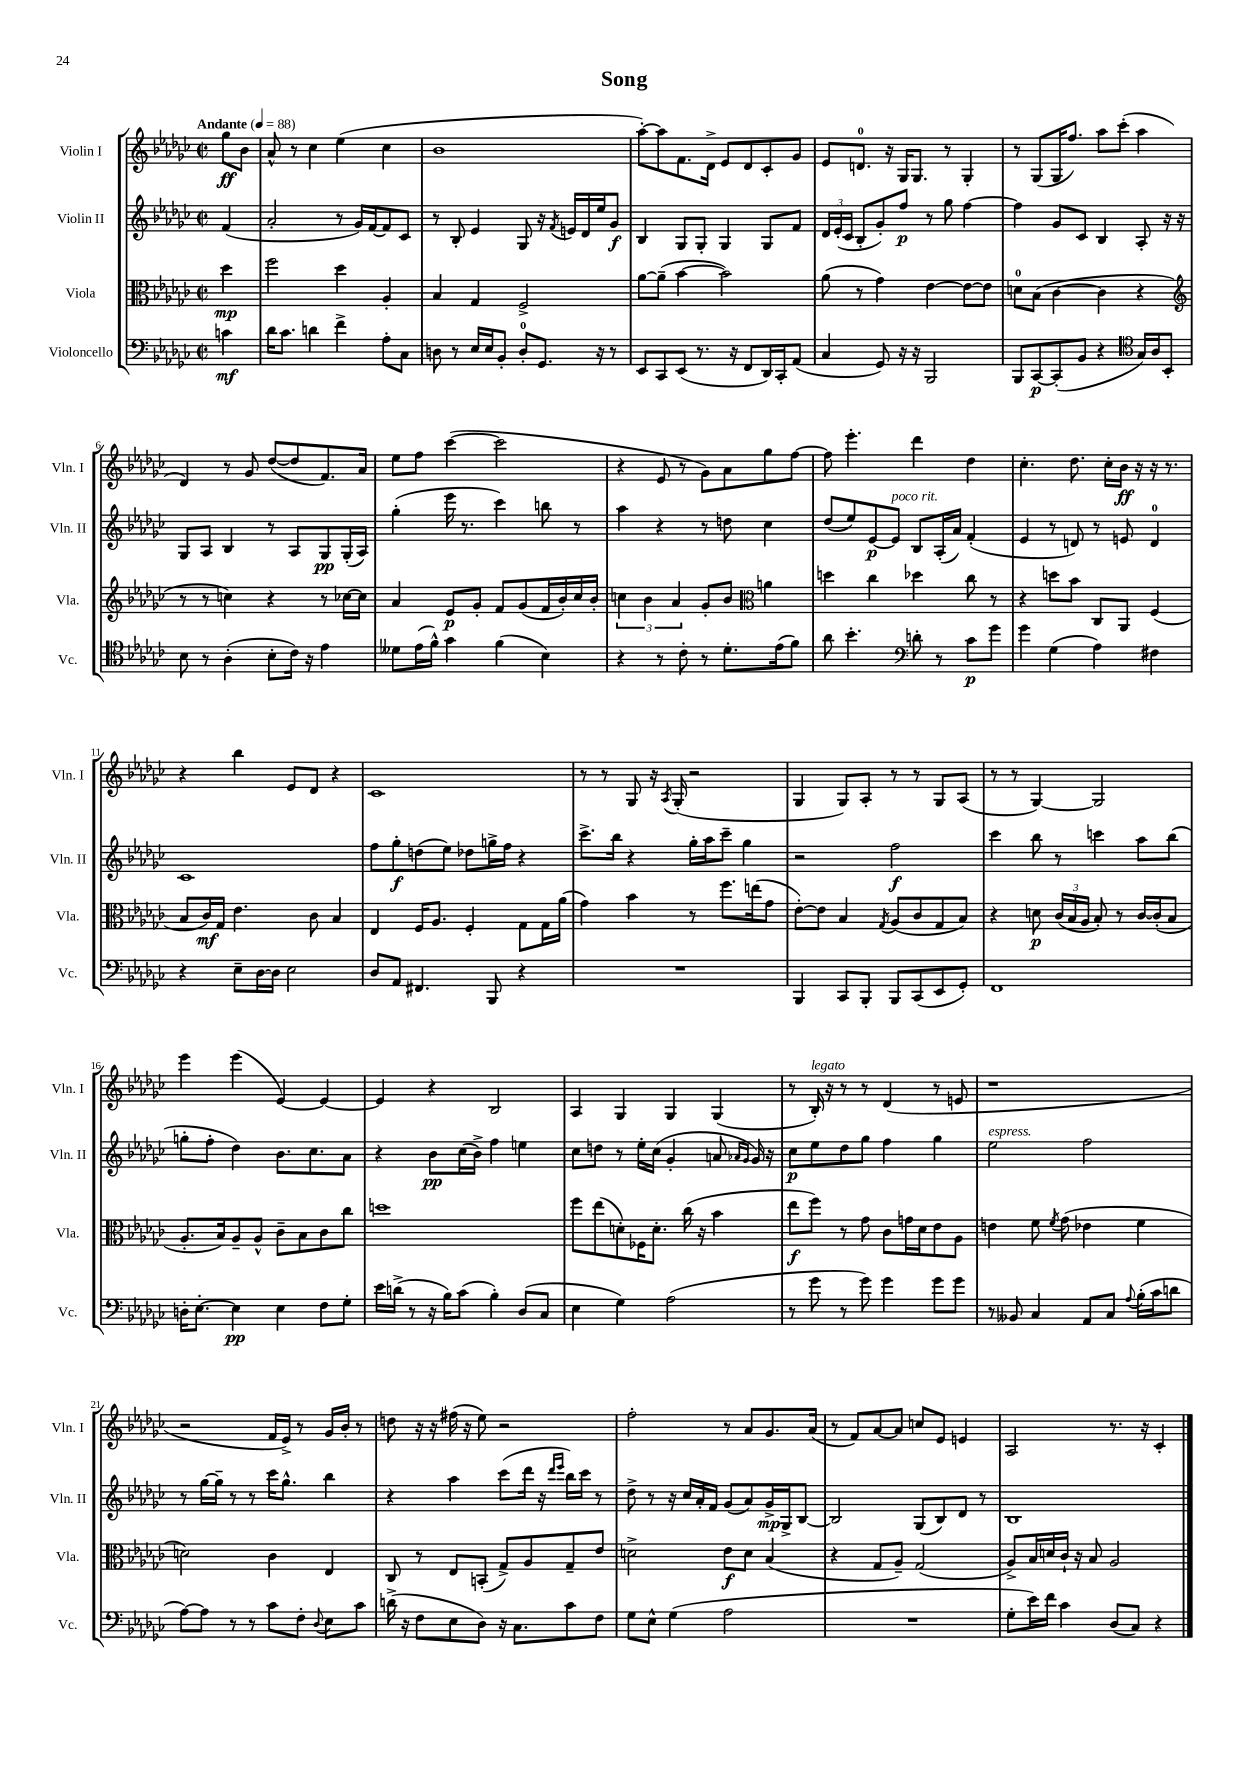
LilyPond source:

\header { title = "Song" }
<<
\new StaffGroup <<
\new Staff = "s0" \with { instrumentName = "Violin I" shortInstrumentName = "Vln. I" } {
    \clef treble \key ges \major \defaultTimeSignature \time 2/2 \partial 4 \tempo "Andante" 4 = 88
    \autoBeamOff ges''8[\ff bes'8] |
    aes'8-^ r8 ces''4 ees''4( ces''4 |
    bes'1 |
    aes''8[~-.) aes''8 f'8. des'16]-> ees'8[ des'8 ces'8-. ges'8] |
    ees'8[ d'8.]-0 r16 ges16[ ges8.] r8 ges4-. |
    r8 ges8[( ges16 f''8.]) aes''8[ ces'''8]-.( aes''4 |
    des'4) r8 ges'8 des''8[~( des''8 f'8.) aes'16] |
    ees''8[ f''8] ces'''4~( ces'''2 |
    r4 ees'8 r8 ges'8[) aes'8 ges''8 f''8]~ |
    f''8 ees'''4.-. des'''4 des''4 |
    ces''4.-. des''8. ces''16[-. bes'16]\ff r16 r16 r8. |
    r4 bes''4 ees'8[ des'8] r4 |
    ces'1 |
    r8 r8 ges8 r16 \acciaccatura { aes8 } ges16-.( r2 |
    ges4 ges8[) aes8]-. r8 r8 ges8[ aes8]( |
    r8 r8 ges4~) ges2 |
    ees'''4 ees'''4( ees'4~) ees'4~ |
    ees'4 r4 bes2 |
    aes4 ges4 ges4 ges4( |
    r8 bes16-.^\markup { \italic "legato" }) r16 r8 r8 des'4( r8 e'8 |
    r1 |
    r2 f'16[ ees'16]->) r8 ges'16[ bes'16]-. r8 |
    d''8 r16 r16 fis''16( r16 ees''8) r2 |
    f''2-. r8 aes'8[ ges'8. aes'16]( |
    r8 f'8[) aes'8~ aes'8] c''8[ ees'8] e'4 |
    aes2 r8. r16 ces'4-. \bar "|." |
}
\new Staff = "s1" \with { instrumentName = "Violin II" shortInstrumentName = "Vln. II" } {
    \clef treble \key ges \major \defaultTimeSignature \time 2/2 \partial 4
    \autoBeamOff f'4( |
    aes'2-. r8 ges'16[) f'16~ f'8 ces'8] |
    r8 bes8-. ees'4 ges8 r16 \acciaccatura { f'8 } e'16[ des'16 ees''16 ges'8]\f |
    bes4 ges8[ ges8]-. ges4 ges8[ f'8] |
    \tuplet 3/2 { des'16[ ees'16-.( ces'16] } bes8[-. ges'8-.) f''8]\p r8 ges''8 f''4~ |
    f''4 ges'8[ ces'8] bes4 aes8-. r16 r16 |
    ges8[ aes8] bes4 r8 aes8[ ges8\pp ges16-.( aes16]) |
    ges''4-.( ees'''16 r8. ces'''4) b''8 r8 |
    aes''4 r4 r8 d''8 ces''4 |
    des''8[( ees''8) ees'8~\p ees'8]^\markup { \italic "poco rit." } bes8[ aes16-.( aes'16]) f'4-.( |
    ees'4 r8 d'8) r8 e'8 d'4-0 |
    ces'1 |
    f''8[ ges''8-.\f d''8( ees''8]) des''8[ g''16-> f''16] r4 |
    ces'''8.[-> bes''16] r4 ges''16[-. aes''16 ces'''8]-- ges''4 |
    r2 f''2\f |
    ces'''4 bes''8 r8 c'''4 aes''8[ bes''8]( |
    g''8[-. f''8]-. des''4) bes'8.[ ces''8. aes'8] |
    r4 bes'8[\pp ces''16( bes'16]->) f''4 e''4 |
    ces''8[ d''8] r8 ees''16[-. ces''16]( ges'4-. a'8 \grace { aes'16[ ges'16] } ges'16) r16 |
    ces''8[\p ees''8 des''8 ges''8] f''4 ges''4 |
    ees''2^\markup { \italic "espress." } f''2 |
    r8 ges''16[~ ges''16]-- r8 r8 ces'''16[ ges''8.]-^ bes''4 |
    r4 aes''4 ces'''8[( des'''16] r16 \grace { des'''16[ ees'''16] } bes''16[) ces'''16] r8 |
    des''8-> r8 r16 ces''16[ aes'16-. f'16] ges'8[( aes'8) ges'16->\mp ges16-> bes8]~ |
    bes2 ges8[( bes8) des'8] r8 |
    bes1 \bar "|." |
}
\new Staff = "s2" \with { instrumentName = "Viola" shortInstrumentName = "Vla." } {
    \clef alto \key ges \major \defaultTimeSignature \time 2/2 \partial 4
    \autoBeamOff des''4\mp |
    f''2 des''4 aes4-. |
    bes4 ges4 f2-> |
    aes'8[~ aes'8]--( bes'4~ bes'2) |
    aes'8( r8 ges'4) ees'4~ ees'8[~ ees'8] |
    d'8[-0 bes8]( ces'4~ ces'4 r4 |
    \clef treble r8 r8 c''4) r4 r8 ces''16[~ ces''16] |
    aes'4 ees'8[\p ges'8]-. f'8[ ges'8( f'16 bes'16-.) ces''16 bes'16]-. |
    \tuplet 3/2 { c''4 bes'4 aes'4 } ges'8[-. bes'8] \clef alto a'4 |
    d''4 ces''4 des''4 ces''8 r8 |
    r4 d''8[ bes'8] ces8[ aes,8] f4( |
    bes8[ ces'16\mf) ges16] ees'4. ces'8 bes4 |
    ees4 f16[ aes8.] f4-. ges8[ ges16 aes'16]( |
    ges'4) bes'4 r8 f''8.[ e''16( ges'8] |
    ees'8[~-.) ees'8] bes4 \acciaccatura { ges8 } aes8[( ces'8 ges8 bes8]) |
    r4 d'8\p \tuplet 3/2 { ces'16[( bes16 aes16] } bes8-.) r8 ces'16[~ ces'16-.( bes8] |
    aes8.[-. bes16) aes8-- aes8]-^ ces'8[-- bes8 ces'8 ces''8] |
    d''1 |
    f''8[ ees''8( d'8-.) fes16 d'8.]-. ces''16( r16 bes'4 |
    ees''8[\f f''8]) r8 ges'8 ces'8[ g'16 des'16 ees'8 aes8] |
    e'4 f'8 \acciaccatura { f'8 } ges'8( ees'4 f'4 |
    d'2) ces'4 ees4 |
    ces8 r8 ees8[ b,8]-.( ges8[->) aes8 ges8-- ees'8] |
    d'2-> ees'8[\f d'8] bes4( |
    r4 ges8[ aes8]--) ges2( |
    aes8[->) bes16 d'16 ces'16]-! r16 bes8 aes2 \bar "|." |
}
\new Staff = "s3" \with { instrumentName = "Violoncello" shortInstrumentName = "Vc." } {
    \clef bass \key ges \major \defaultTimeSignature \time 2/2 \partial 4
    \autoBeamOff c'4\mf |
    des'16[ ces'8.] d'4 f'4-> aes8[-. ces8] |
    d8 r8 ees16[ ees16 bes,8]-. d8[-0-. ges,8.] r16 r8 |
    ees,8[ ces,8 ees,8]( r8. r16 f,8[ des,16) ces,16-. aes,8]( |
    ces4 ges,8) r16 r16 bes,,2 |
    bes,,8[ ces,8~\p ces,8-.( bes,8] r4 \clef tenor ges16[) aes16 bes,8]-. |
    bes8 r8 aes4-.( bes8[-. ces'16]) r16 ees'4 |
    deses'8[ ees'16( f'16]-^) ges'4 f'4( bes4) |
    r4 r8 ces'8-. r8 des'8.[-. ees'16( f'8]) |
    aes'8 bes'4.-. \clef bass d'8-. r8 ces'8[\p ges'8] |
    ges'4 ges4( aes4) fis4 |
    r4 ees8[-- des16~ des16] ees2 |
    des8[ aes,8] fis,4. bes,,8 r4 |
    R1 |
    bes,,4 ces,8[ bes,,8]-. bes,,8[ ces,8( ees,8 ges,8]-.) |
    f,1 |
    d16[-. ees8.]~-. ees4\pp ees4 f8[ ges8]-. |
    ees'16[ d'16]->( r8 r16 bes16[) ces'8]( bes4-.) des8[( ces8] |
    ees4 ges4) aes2( |
    r8 ges'8 r8 ges'8) ges'4 ges'8[ ges'8] |
    r8 beses,8 ces4 aes,8[ ces8] \appoggiatura { aes8 } bes16[-.( ces'16 d'8] |
    aes8[~) aes8] r8 r8 ces'8[ f8]-. \appoggiatura { des8 } ees8[ ces'8] |
    d'16->( r16 f8[ ees8 des8]) r16 ces8.[ ces'8 f8] |
    ges8[ ees8]-^ ges4( aes2 |
    R1 |
    ges8[-. ees'16) f'16] ces'4 des8[( ces8]) r4 \bar "|." |
}
>>
>>
